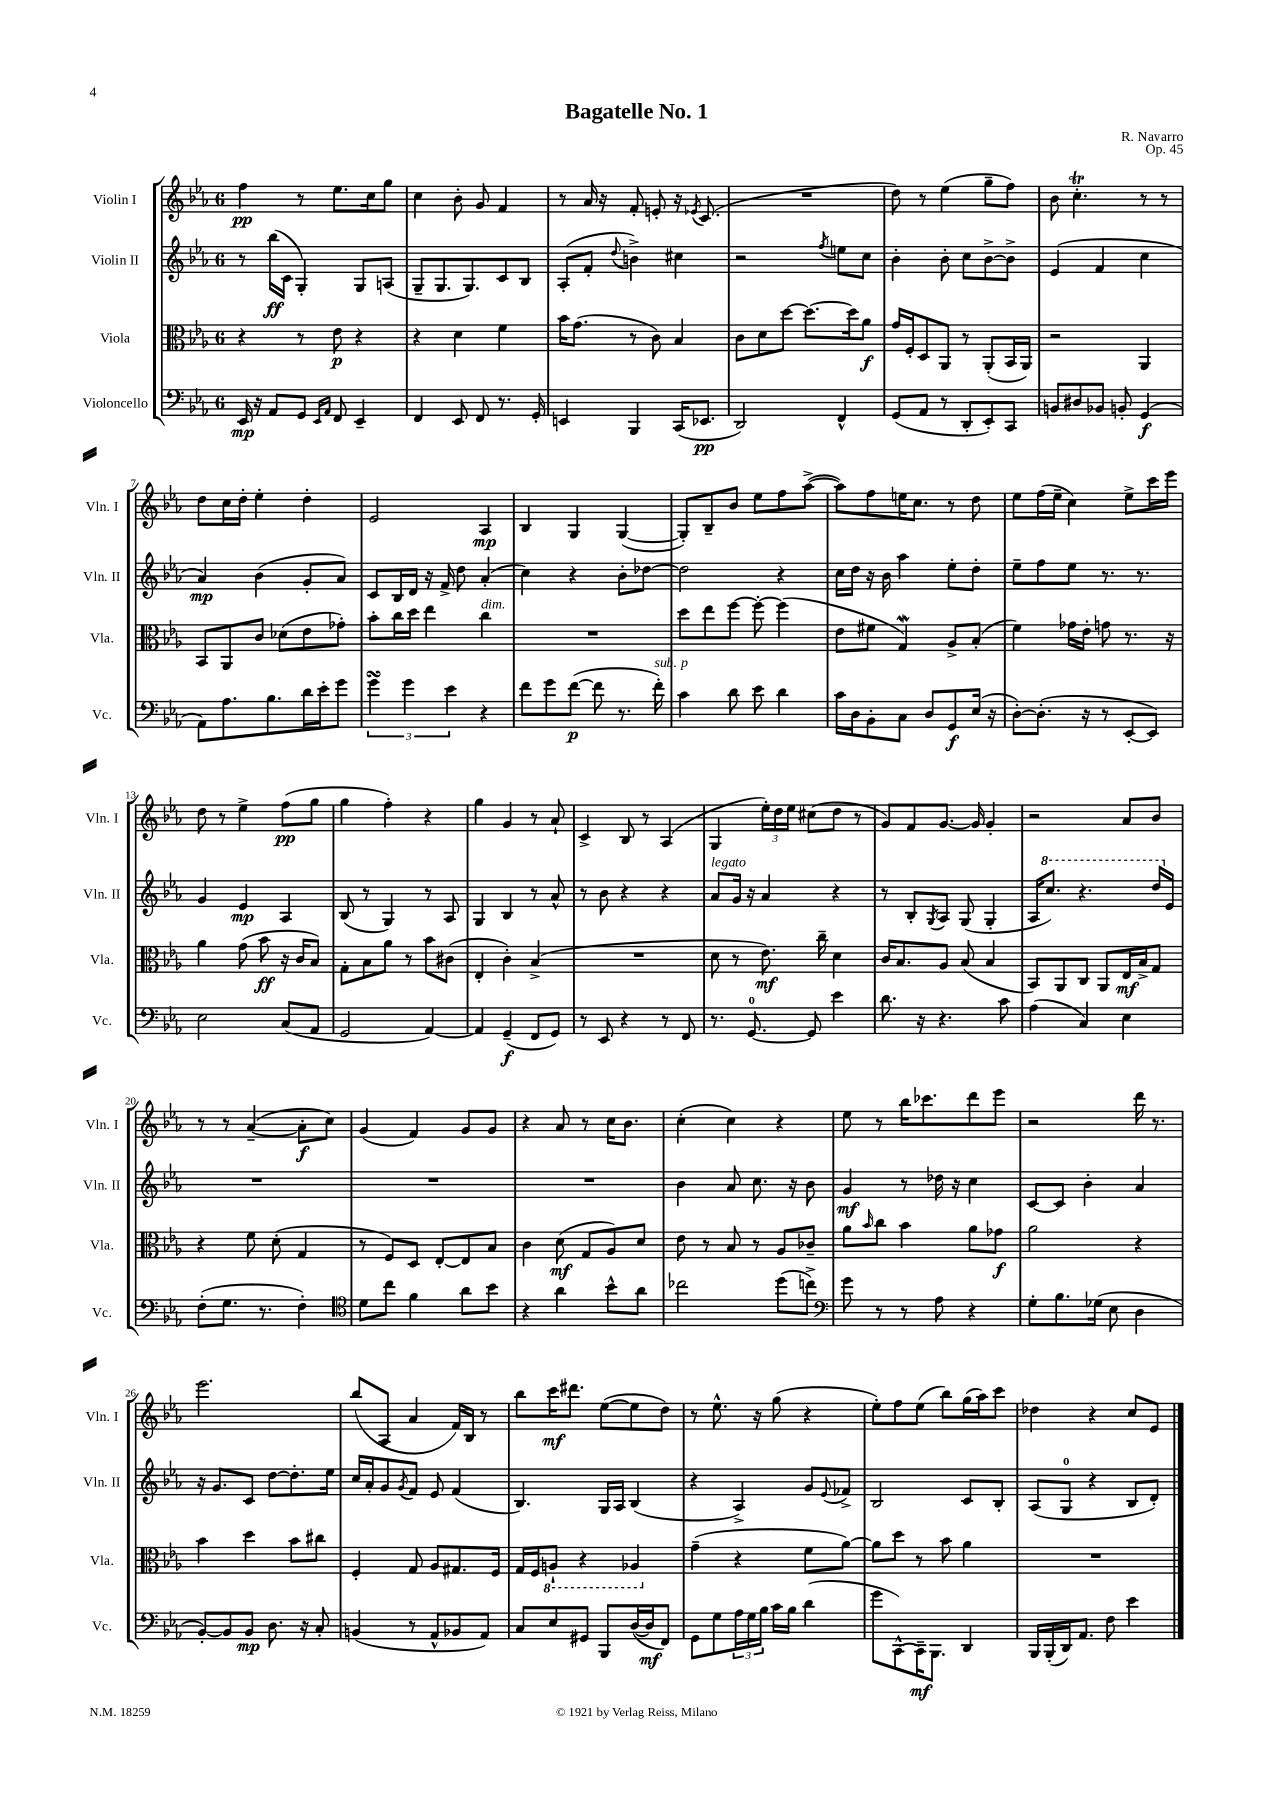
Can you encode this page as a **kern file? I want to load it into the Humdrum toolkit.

**kern	**kern	**kern	**kern
*staff4	*staff3	*staff2	*staff1
*clefF4	*clefC3	*clefG2	*clefG2
*k[b-e-a-]	*k[b-e-a-]	*k[b-e-a-]	*k[b-e-a-]
*M6/8	*M6/8	*M6/8	*M6/8
16EE-/	4r	8r	4ff\
16r	.	.	.
8AA-/L	.	(16bb-\LL	.
.	.	16c\JJ	.
8GG/J	8r	4G'/)	8r
16qqEE-/LL	.	.	.
16qqAA-/JJ	.	.	.
8FF/	8e-\	.	8.ee-\L
4EE-~/	4r	8G/L	.
.	.	.	16cc\k
.	.	(8A/J	8gg\J
=	=	=	=
4FF/	4r	8G~/L	4cc\
.	.	8.G/	.
8EE-/	4d\	.	8b-'\
.	.	8.G/)	.
8FF/	.	.	8g/
8.r	4f\	8c/	4f/
.	.	8B-/J	.
16GG'/	.	.	.
=	=	=	=
4EE/	16b-\LK	(8A-'/L	8r
.	(8.g\J	.	.
.	.	8f'/J	16a-/
.	.	.	16r
.	.	8qqdd/	.
4BBB-/	8r	4b^\)	8f'/
.	8c\)	.	8e'/
(16CC/LK	4B-/	4cc#\	16r
.	.	.	8qe-/
8.EE-/J	.	.	(8.c/
=	=	=	=
2DD/)	8c\L	2r	2.r
.	8d\	.	.
.	[8dd\J	.	.
.	8.dd\_L	.	.
.	.	8qff/	.
4FF^^/	.	8ee\L	.
.	16dd\]k	.	.
.	8a-\J	8cc\J	.
=	=	=	=
(8GG/L	16g/LL	4b-'\	8dd\)
.	16F'/J	.	.
8AA-/J	8D/	.	8r
8r	8AA-/J	8b-'\	(4ee-\
8DD'/L	8r	8cc\L	.
8EE-'/)	(8AA-'/L	[8b-^\	8gg~\L
8CC/J	16BB-/L	8b-^\]J	8ff\J)
.	16AA-/JJ)	.	.
=	=	=	=
8BB/L	2r	(4e-/	8b-\
8D#/	.	.	4.cc'\
8BB-/J	.	4f/	.
8BB'/	.	.	.
(4GG/	4AA-/	4cc\	8r
.	.	.	8r
=	=	=	=
8AA-\L)	8BB-/L	4a-/)	8dd\L
8.A-\	8AA-/	.	16cc\L
.	.	.	16dd'\JJ
.	8c/J	(4b-\	4ee-'\
8.B-\	.	.	.
.	(8d-\L	.	.
16d\L	8e-\	8g'/L	4dd'\
16e-'\J	.	.	.
8g\J	8g-'\J)	8a-/J)	.
=	=	=	=
6g\	8b-'\L	8c/L	2e-/
.	16cc\L	16B-/L	.
6g\	.	.	.
.	16dd\JJ	16d/JJ	.
.	4ee-\	16r	.
.	.	16f^/	.
6e-\	.	.	.
.	.	8dd\	.
4r	4cc\	(4a-'/	4A-/
=	=	=	=
8f\L	2.r	4cc\)	4B-/
8g\	.	.	.
([8f\J	.	4r	4G/
8f\]	.	.	.
8.r	.	8b-'\L	([4G/
.	.	[8dd-\J	.
16f'\)	.	.	.
=	=	=	=
4c\	8dd\L	2dd-\]	8G'/]L)
.	8ee-\	.	8B-~/
8d\	[8ff\J	.	8b-/J
8e-\	8ff'\_	.	8ee-\L
4d\	(4ff\]	4r	8ff\
.	.	.	([8aa-^\J
=	=	=	=
16c\LL	8e-\L	16cc\LL	8aa-\]L)
16D\J	.	16dd\JJ	.
8BB-'\	8f#\J	16r	8ff\
.	.	16b-\	.
8C\J	4G/)	4aa-\	16ee\K
.	.	.	8.cc\J
8D/L	.	.	.
8GG/	8A-^/L	8ee-'\L	8r
(16E-/Jk	(8B-'/J	8dd'\J	8dd\
16r	.	.	.
=	=	=	=
[8D'\L)	4f\)	8ee-~\L	8ee-\L
(8.D'\]J	.	8ff\	(16ff\L
.	.	.	16ee-~\JJ
.	16g-\LL	8ee-\J	4cc\)
16r	16e-'\JJ	.	.
8r	8g\	8.r	.
[8EE-'/L	8.r	.	8ee-^\L
.	.	8.r	.
8EE-/]J)	.	.	16ccc\L
.	16r	.	16eee-\JJ
=	=	=	=
2E-\	4a-\	4g/	8dd\
.	.	.	8r
.	(8g\	4e-/	4ee-^\
.	8b-\	.	.
(8C/L	16r	4A-/	(8ff\L
.	16c/LK	.	.
8AA-/J	8B-/J)	.	8gg\J
=	=	=	=
2GG/	8G'\L	(8B-/	4gg\
.	8B-\	8r	.
.	8a-\J	4G/)	4ff'\)
.	8r	.	.
[4AA-/)	8b-\L	8r	4r
.	(8c#\J	8A-/	.
=	=	=	=
4AA-/]	4E-'/	4G/	4gg\
(4GG~/	4c'\)	4B-/	4g/
8FF/L	(4B-^/	8r	8r
8GG/J)	.	8a-^^/	8a-`/
=	=	=	=
8r	2.r	8r	4c^/
8EE-/	.	8b-\	.
4r	.	4r	8B-/
.	.	.	8r
8r	.	4r	(4A-/
8FF/	.	.	.
=	=	=	=
8.r	8d\	8a-/L	4G/
.	8r	16g/Jk	.
[8.GG/	.	16r	.
.	8.e-\)	4a-/	24ee-'\LL)
.	.	.	24dd\
.	.	.	24ee-\JJ
8GG/]	.	.	(8cc#\L
.	16cc~\	.	.
4e-\	4d\	4r	8dd\J
.	.	.	8r
=	=	=	=
8.d\	16c/LK	8r	8g/L)
.	8.B-/	.	.
.	.	8B-'/L	8f/
16r	.	.	.
.	.	8qG/	.
4.r	8A-/J	8A-/J	[8.g/J
.	(8B-/	(8G/	.
.	.	.	16g/]
.	4B-/	4G'/	4g'/
8c\	.	.	.
=	=	=	=
(4A-\	8BB-/L)	16A-/LK	2r
.	.	8.ccc/J)	.
.	8AA-/	.	.
4C/)	8C/J	4.r	.
.	8AA-/L	.	.
4E-\	16E-/L	.	8a-/L
.	16B-^/J	.	.
.	8G/J	16ddd/LL	8b-/J
.	.	16e-/JJ	.
=	=	=	=
(8F'\L	4r	2.r	8r
8.G\J	.	.	8r
.	8f\	.	([4a-~/
8.r	.	.	.
.	(8d'\	.	.
4F'\)	4G/	.	8a-'\]L
.	.	.	8cc\J)
=	=	=	=
*clefC4	*	*	*
8d\L	8r	2.r	(4g/
8cc\J	8F/L)	.	.
4f\	8D/J	.	4f/)
.	[8E-'/L	.	.
8a-\L	8E-/]	.	8g/L
8b-\J	8B-/J	.	8g/J
=	=	=	=
4r	4c\	2.r	4r
4a-\	(8d\	.	8a-/
.	8G/L	.	8r
8b-^^\L	8A-/)	.	16cc\LK
.	.	.	8.b-\J
8a-\J	8d/J	.	.
=	=	=	=
2cc-\	8e-\	4b-\	(4cc'\
.	8r	.	.
.	8B-/	8a-/	4cc\)
.	8r	8.cc\	.
(8dd\L	8A-/L	.	4r
.	.	16r	.
8cc^\J)	8c-~/J	8b-\	.
=	=	=	=
*clefF4	*	*	*
8g\	8a-\L	4g/	8ee-\
.	16qqb-/	.	.
8r	8cc\J	.	8r
8r	4b-\	8r	16bb-\LK
.	.	.	8.ccc-\
8A-\	.	16dd-\	.
.	.	16r	.
4r	8a-\L	4cc\	8ddd\
.	8g-\J	.	8eee-\J
=	=	=	=
8G'\L	2a-\	[8c/L	2r
8.B-\	.	8c/]J	.
.	.	4b-'\	.
(16G-\Jk	.	.	.
8E-\	.	.	.
4D\	4r	4a-/	16ddd\
.	.	.	8.r
=	=	=	=
[8BB-'/L)	4b-\	16r	2.eee-\
.	.	8.g/L	.
8BB-/]	.	.	.
8BB-/J	4dd\	8c/J	.
8.D\	.	[8dd\L	.
.	8b-\L	8.dd'\]	.
16r	.	.	.
8C'/	8cc#\J	.	.
.	.	16ee-\Jk	.
=	=	=	=
(4BB/	4F'/	16cc/LL	(8bb-/L
.	.	16a-'/J	.
.	.	8g/	8A-/J
.	.	8qg/	.
8r	8G/	8f/J	4a-/
8AA-^^/L	8A-/L	8e-/	.
8BB-/	8.G#/	(4f/	16f/LL)
.	.	.	16B-/JJ
8AA-/J)	.	.	8r
.	16F/Jk	.	.
=	=	=	=
8C/L	16G/LL	4.B-/)	8bb-\L
.	16F/J	.	.
8E-/	8AA`/J	.	16ccc\K
.	.	.	8.ddd#\J
8GG#/J	4r	.	.
8BBB-/L	.	16G/LL	([8ee-\L
.	.	16A-/JJ	.
([16D/L	4AA-/	(4B-/	8ee-\]
16D/]J	.	.	.
8FF/J)	.	.	8dd\J)
=	=	=	=
8GG\L	(4g~\	4r	8r
8G\	.	.	8.ee-^^\
24A-\L	4r	4A-^/)	.
24G\	.	.	.
.	.	.	16r
24B-\JJ	.	.	.
16c\LL	.	.	(8gg\
16B-\JJ	.	.	.
(4d\	8f\L	8g/L	4r
.	.	8qqe-/	.
.	[8a-\J)	8f-^/J	.
=	=	=	=
8g\L	8a-\]L	2B-/	8ee-'\L)
[8CC^^\)	8dd\J	.	8ff\
16CC~\]K	8r	.	(8ee-\J
8.BBB-\J	.	.	.
.	8b-\	.	8bb-\L)
4DD/	4a-\	8c/L	(16gg\L
.	.	.	16aa-\J)
.	.	8B-'/J	8ccc\J
=	=	=	=
16BBB-/LL	2.r	(8A-/L	4dd-\
(16BBB-'/	.	.	.
16DD/J)	.	8G/J	.
8.AA-/J	.	.	.
.	.	4r	4r
8F\	.	.	.
4e-\	.	8B-/L	8cc/L
.	.	8d'/J)	8e-/J
==	==	==	==
*-	*-	*-	*-
